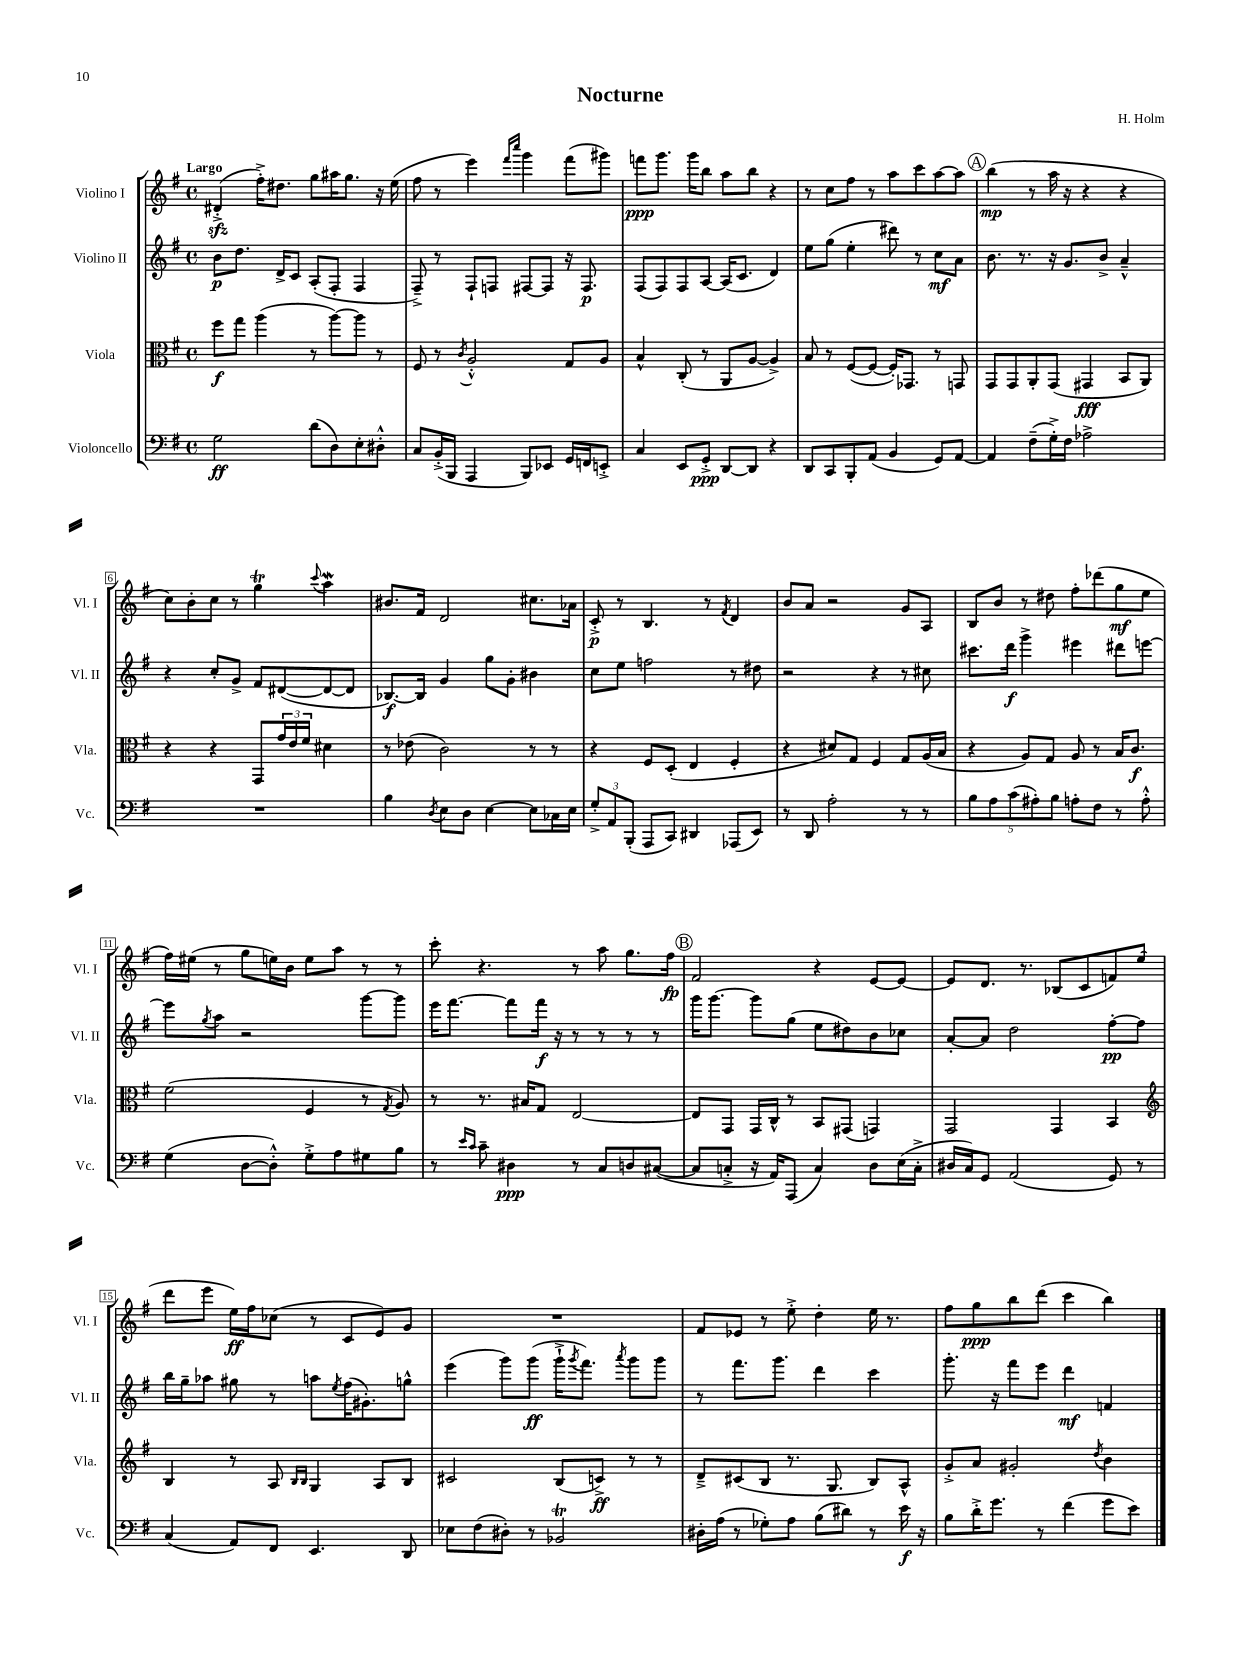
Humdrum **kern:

**kern	**dynam	**kern	**dynam	**kern	**dynam	**kern	**dynam
*part4	*part4	*part3	*part3	*part2	*part2	*part1	*part1
*staff4	*staff4	*staff3	*staff3	*staff2	*staff2	*staff1	*staff1
*I"Violoncello	*	*I"Viola	*	*I"Violino II	*	*I"Violino I	*
*I'Vc.	*	*I'Vla.	*	*I'Vl. II	*	*I'Vl. I	*
*clefF4	*	*clefC3	*	*clefG2	*	*clefG2	*
*k[f#]	*	*k[f#]	*	*k[f#]	*	*k[f#]	*
*M4/4	*	*M4/4	*	*M4/4	*	*M4/4	*
*met(c)	*	*met(c)	*	*met(c)	*	*met(c)	*
=1	=1	=1	=1	=1	=1	=1	=1
!	!	!	!	!	!	!LO:TX:a:B:t=Largo	!
2G\	ff	8ff#\L	f	8b\L	p	(4d#Xzz'^/	.
.	.	8gg\J	.	8.dd\J	.	.	.
.	.	(4aa\	.	.	.	16ff#'^\KL)	.
.	.	.	.	16d^/KL	.	8.dd#X\J	.
.	.	.	.	8c/J	.	.	.
(8d\L	.	8r	.	(8A'/L	.	8gg\L	.
8D\)	.	[8aa\L)	.	8F#'/J	.	16aa#X\K	.
.	.	.	.	.	.	8.gg\J	.
8E'\	.	8aa\J]	.	4F#/	.	.	.
8D#X'^^\J	.	8r	.	.	.	16r	.
.	.	.	.	.	.	(16ee\	.
=2	=2	=2	=2	=2	=2	=2	=2
8C/L	.	8F#/	.	8F#~^/)	.	8ff#\	.
(16BB'^/L	.	8r	.	8r	.	8r	.
16BBB/JJ	.	.	.	.	.	.	.
.	.	8qc/	.	.	.	.	.
4AAA/	.	2A'^^/	.	8F#`/L	.	4eee\)	.
.	.	.	.	8Fn/J	.	.	.
.	.	.	.	.	.	16qqfff#/LL	.
.	.	.	.	.	.	16qqcccc/JJ	.
8BBB/L)	.	.	.	[8F#X/L	.	4ggg\	.
8EE-X/J	.	.	.	8F#/J]	.	.	.
16GG/LL	.	8G/L	.	16r	.	(8fff#\L	.
16FFn/J	.	.	.	8.F#/	p	.	.
8EEn'^/J	.	8A/J	.	.	.	8ggg#X\J)	.
=3	=3	=3	=3	=3	=3	=3	=3
4C/	.	4B^^/	.	(8F#/L	.	8fffn\L	ppp
.	.	.	.	8F#/)	.	8.ggg\J	.
8EE/L	.	(8C'/	.	8F#/	.	.	.
.	.	.	.	.	.	16ggg\KL	.
8GG'^/J	ppp	8r	.	[8A/J	.	8bb\J	.
[8DD/L	.	8AA/L	.	(16A/KL]	.	8aa\L	.
.	.	.	.	8.c/J	.	.	.
8DD/J]	.	[8A/J	.	.	.	8bb\J	.
4r	.	4A^/])	.	4d/)	.	4r	.
=4	=4	=4	=4	=4	=4	=4	=4
8DD/L	.	8B/	.	8ee\L	.	8r	.
8CC/	.	8r	.	(8gg\J	.	8cc\L	.
8BBB'/	.	([8F#/L	.	4ee'\	.	8ff#\J	.
(8AA/J	.	8F#/J_	.	.	.	8r	.
4BB/	.	16F#'/KL])	.	8ddd#X\)	.	8aa\L	.
.	.	8.GG-X/J	.	.	.	.	.
.	.	.	.	8r	.	8ccc\	.
8GG/L)	.	8r	.	8cc\L	mf	[8aa\	.
[8AA/J	.	8GGn/	.	8a\J	.	8aa\J]	.
!!LO:REH:place=s1:t=A
=5	=5	=5	=5	=5	=5	=5	=5
4AA/]	.	8GG/L	.	8.b\	.	(4bb\	mp
.	.	8GG/	.	.	.	.	.
.	.	.	.	8.r	.	.	.
(8F#~\L	.	8AA'/	.	.	.	8r	.
16G'^\L)	.	(8GG/J	.	16r	.	16aa\	.
16F#\JJ	.	.	.	8.g/L	.	16r	.
2A-X^\	.	4GG#X/	fff	.	.	4r	.
.	.	.	.	8b^/J	.	.	.
.	.	8BB/L	.	4a~^^/	.	4r	.
.	.	8AA/J)	.	.	.	.	.
!!LO:LB:g=z
=6	=6	=6	=6	=6	=6	=6	=6
1r	.	4r	.	4r	.	8cc\L)	.
.	.	.	.	.	.	8b'\	.
.	.	4r	.	8cc'/L	.	8cc\J	.
.	.	.	.	8g^/J	.	8r	.
.	.	8GG/L	.	8f#/L	.	4ggT\	.
.	.	24g/L	.	([8d#X/	.	.	.
.	.	24e/	.	.	.	.	.
.	.	24f#/JJ	.	.	.	.	.
.	.	.	.	.	.	8qqccc/	.
.	.	4d#X\	.	8d#/_	.	4aaW\	.
.	.	.	.	8d#/J]	.	.	.
=7	=7	=7	=7	=7	=7	=7	=7
4B\	.	8r	.	[8.B-X/L)	f	8.b#X/L	.
.	.	(8e-X\	.	.	.	.	.
.	.	.	.	16B-/Jk]	.	16f#/Jk	.
8qD/	.	.	.	.	.	.	.
8E\L	.	2c\)	.	4g/	.	2d/	.
8D\J	.	.	.	.	.	.	.
[4E\	.	.	.	8gg\L	.	.	.
.	.	.	.	8g'\J	.	.	.
8E\L]	.	8r	.	4b#X\	.	8.cc#X\L	.
16C-X\L	.	8r	.	.	.	.	.
16E\JJ	.	.	.	.	.	16a-X\Jk	.
=8	=8	=8	=8	=8	=8	=8	=8
12G'^/L	.	4r	.	8cc\L	.	8c'^/	p
12AA/	.	.	.	.	.	.	.
.	.	.	.	8ee\J	.	8r	.
(12BBB'/J	.	.	.	.	.	.	.
8AAA/L	.	8F#/L	.	2ffn\	.	4.B/	.
8CC/J)	.	(8D'/J	.	.	.	.	.
4DD#X/	.	4E/	.	.	.	.	.
.	.	.	.	.	.	8r	.
.	.	.	.	.	.	8qf#/	.
(8AAA-X/L	.	4F#'/	.	8r	.	4d/	.
8EE/J)	.	.	.	8dd#X\	.	.	.
=9	=9	=9	=9	=9	=9	=9	=9
8r	.	4r	.	2r	.	8b/L	.
8DD/	.	.	.	.	.	8a/J	.
2A'\	.	8d#X/L)	.	.	.	2r	.
.	.	8G/J	.	.	.	.	.
.	.	4F#/	.	4r	.	.	.
8r	.	8G/L	.	8r	.	8g/L	.
8r	.	(16A/L	.	8cc#X\	.	8A/J	.
.	.	16B/JJ	.	.	.	.	.
=10	=10	=10	=10	=10	=10	=10	=10
10B\L	.	4r	.	8.ccc#X\L	.	8B/L	.
10A\	.	.	.	.	.	.	.
.	.	.	.	.	.	8b/J	.
.	.	.	.	16ddd\Jk	f	.	.
(10c\	.	.	.	.	.	.	.
.	.	8A/L)	.	4ggg^\	.	8r	.
10A#X'\)	.	.	.	.	.	.	.
.	.	8G/J	.	.	.	8dd#X\	.
10B\J	.	.	.	.	.	.	.
8An'\L	.	8A/	.	4eee#X\	.	8ff#'\L	.
8F#\J	.	8r	.	.	.	(8ddd-X\	.
8r	.	16B/KL	.	8ddd#X\L	.	8gg\	mf
.	.	8.c/J	f	.	.	.	.
8A'^^\	.	.	.	[8eeen\J	.	8ee\J	.
!!LO:LB:g=z
=11	=11	=11	=11	=11	=11	=11	=11
(4G\	.	(2f#\	.	8eee\L]	.	16ff#\LL)	.
.	.	.	.	.	.	(16ee#X\JJ	.
.	.	.	.	8qgg/	.	.	.
.	.	.	.	8aa\J	.	8r	.
[8D\L	.	.	.	2r	.	8gg\L	.
8D'^^\J])	.	.	.	.	.	16een\L)	.
.	.	.	.	.	.	16b\JJ	.
8G'^\L	.	4F#/	.	.	.	8ee\L	.
8A\	.	.	.	.	.	8aa\J	.
8G#X\	.	8r	.	[8ggg\L	.	8r	.
.	.	8qG/	.	.	.	.	.
8B\J	.	8A/)	.	8ggg\J]	.	8r	.
=12	=12	=12	=12	=12	=12	=12	=12
8r	.	8r	.	16eee\KL	.	8ccc'\	.
.	.	.	.	[8.fff#\J	.	.	.
16qqe/LL	.	.	.	.	.	.	.
16qqc/JJ	.	.	.	.	.	.	.
8c~\	.	8.r	.	.	.	4.r	.
4D#X\	ppp	.	.	8fff#\L]	.	.	.
.	.	16B#X/KL	.	.	.	.	.
.	.	8G/J	.	16fff#\Jk	f	.	.
.	.	.	.	16r	.	.	.
8r	.	[2E/	.	8r	.	8r	.
8C/L	.	.	.	8r	.	8aa\	.
8Dn/	.	.	.	8r	.	8.gg\L	.
([8C#X/J	.	.	.	8r	.	.	.
.	.	.	.	.	.	16ff#\Jk	fp
!!LO:REH:place=s1:t=B
=13	=13	=13	=13	=13	=13	=13	=13
8C#/L]	.	8E/L]	.	16ggg\KL	.	2f#/	.
.	.	.	.	[8.ggg\J	.	.	.
8Cn'^/J	.	8GG/J	.	.	.	.	.
16r	.	16GG/LL	.	8ggg\L]	.	.	.
16AA/KL)	.	16C^^/JJ	.	.	.	.	.
(8AAA/J	.	8r	.	(8gg\J	.	.	.
4C/)	.	8BB/L	.	8ee\L	.	4r	.
.	.	(8GG#X/J	.	8dd#X\)	.	.	.
8D\L	.	4GGn/)	.	8b\	.	[8e/L	.
(16E\L	.	.	.	8cc-X\J	.	8e/J_	.
16C'^\JJ	.	.	.	.	.	.	.
=14	=14	=14	=14	=14	=14	=14	=14
16D#X/LL	.	2GG/	.	[8a'/L	.	8e/L]	.
16C/J)	.	.	.	.	.	.	.
8GG/J	.	.	.	8a/J]	.	8.d/J	.
(2AA/	.	.	.	2dd\	.	.	.
.	.	.	.	.	.	8.r	.
.	.	4GG/	.	.	.	(8B-X/L	.
.	.	.	.	.	.	8c/	.
8GG/)	.	4BB/	.	[8ff#'\L	pp	8fn/)	.
8r	.	.	.	8ff#\J]	.	(8ee/J	.
!!LO:LB:g=z
=15	=15	=15	=15	=15	=15	=15	=15
*	*	*clefG2	*	*	*	*	*
(4C/	.	4B/	.	16bb\LL	.	8ddd\L	.
.	.	.	.	16gg~\J	.	.	.
.	.	.	.	8aa-X\J	.	8eee\J	.
8AA/L)	.	8r	.	8gg#X\	.	16ee\LL)	ff
.	.	.	.	.	.	16ff#\J	.
8FF#/J	.	8A/	.	8r	.	(8cc-X\J	.
.	.	16qqB/LL	.	.	.	.	.
.	.	16qqB/JJ	.	.	.	.	.
4.EE/	.	4G/	.	8aan\L	.	8r	.
.	.	.	.	8qee/	.	.	.
.	.	.	.	(16ff#\K	.	8c/L	.
.	.	.	.	8.g#X'\)	.	.	.
.	.	8A/L	.	.	.	8e/)	.
8DD/	.	8B/J	.	8ggn^^\J	.	8g/J	.
=16	=16	=16	=16	=16	=16	=16	=16
8E-X\L	.	2c#X/	.	(4eee\	.	1r	.
(8F#\	.	.	.	.	.	.	.
8D#X'\J)	.	.	.	8ggg\L)	.	.	.
8r	.	.	.	(8ggg\J	ff	.	.
2BB-XT/	.	(8B/L	.	16ggg`^\KL	.	.	.
.	.	.	.	8qggg/	.	.	.
.	.	.	.	8.fff#\J)	.	.	.
.	.	8cn^/J)	ff	.	.	.	.
.	.	.	.	8qaaa/	.	.	.
.	.	8r	.	8ggg\L	.	.	.
.	.	8r	.	8ggg\J	.	.	.
=17	=17	=17	=17	=17	=17	=17	=17
16D#X'\LL	.	8d~^/L	.	8r	.	8f#/L	.
(16A\JJ	.	.	.	.	.	.	.
8r	.	(8c#X/	.	8.fff#\L	.	8e-X/J	.
8G-X'\L)	.	8B/J	.	.	.	8r	.
.	.	.	.	8.ggg\J	.	.	.
8A\J	.	8.r	.	.	.	8ee'^\	.
(8B\L	.	.	.	4ddd\	.	4dd'\	.
.	.	8.G/	.	.	.	.	.
8d#X\J)	.	.	.	.	.	.	.
8r	.	8B/L)	.	4ccc\	.	16ee\	.
.	.	.	.	.	.	8.r	.
16e\	f	8A^^/J	.	.	.	.	.
16r	.	.	.	.	.	.	.
=18	=18	=18	=18	=18	=18	=18	=18
8B\L	.	8g'^/L	.	8.ggg'\	.	8ff#\L	.
16d'^\K	.	8a/J	.	.	.	8gg\	ppp
8.g\J	.	.	.	16r	.	.	.
.	.	2g#X'/	.	8fff#\L	.	8bb\	.
8r	.	.	.	8eee\J	.	(8ddd\J	.
(4f#\	.	.	.	4ddd\	mf	4ccc\	.
.	.	8qdd/	.	.	.	.	.
8g\L	.	4b\	.	4fn/	.	4bb\)	.
8e\J)	.	.	.	.	.	.	.
==	==	==	==	==	==	==	==
*-	*-	*-	*-	*-	*-	*-	*-
